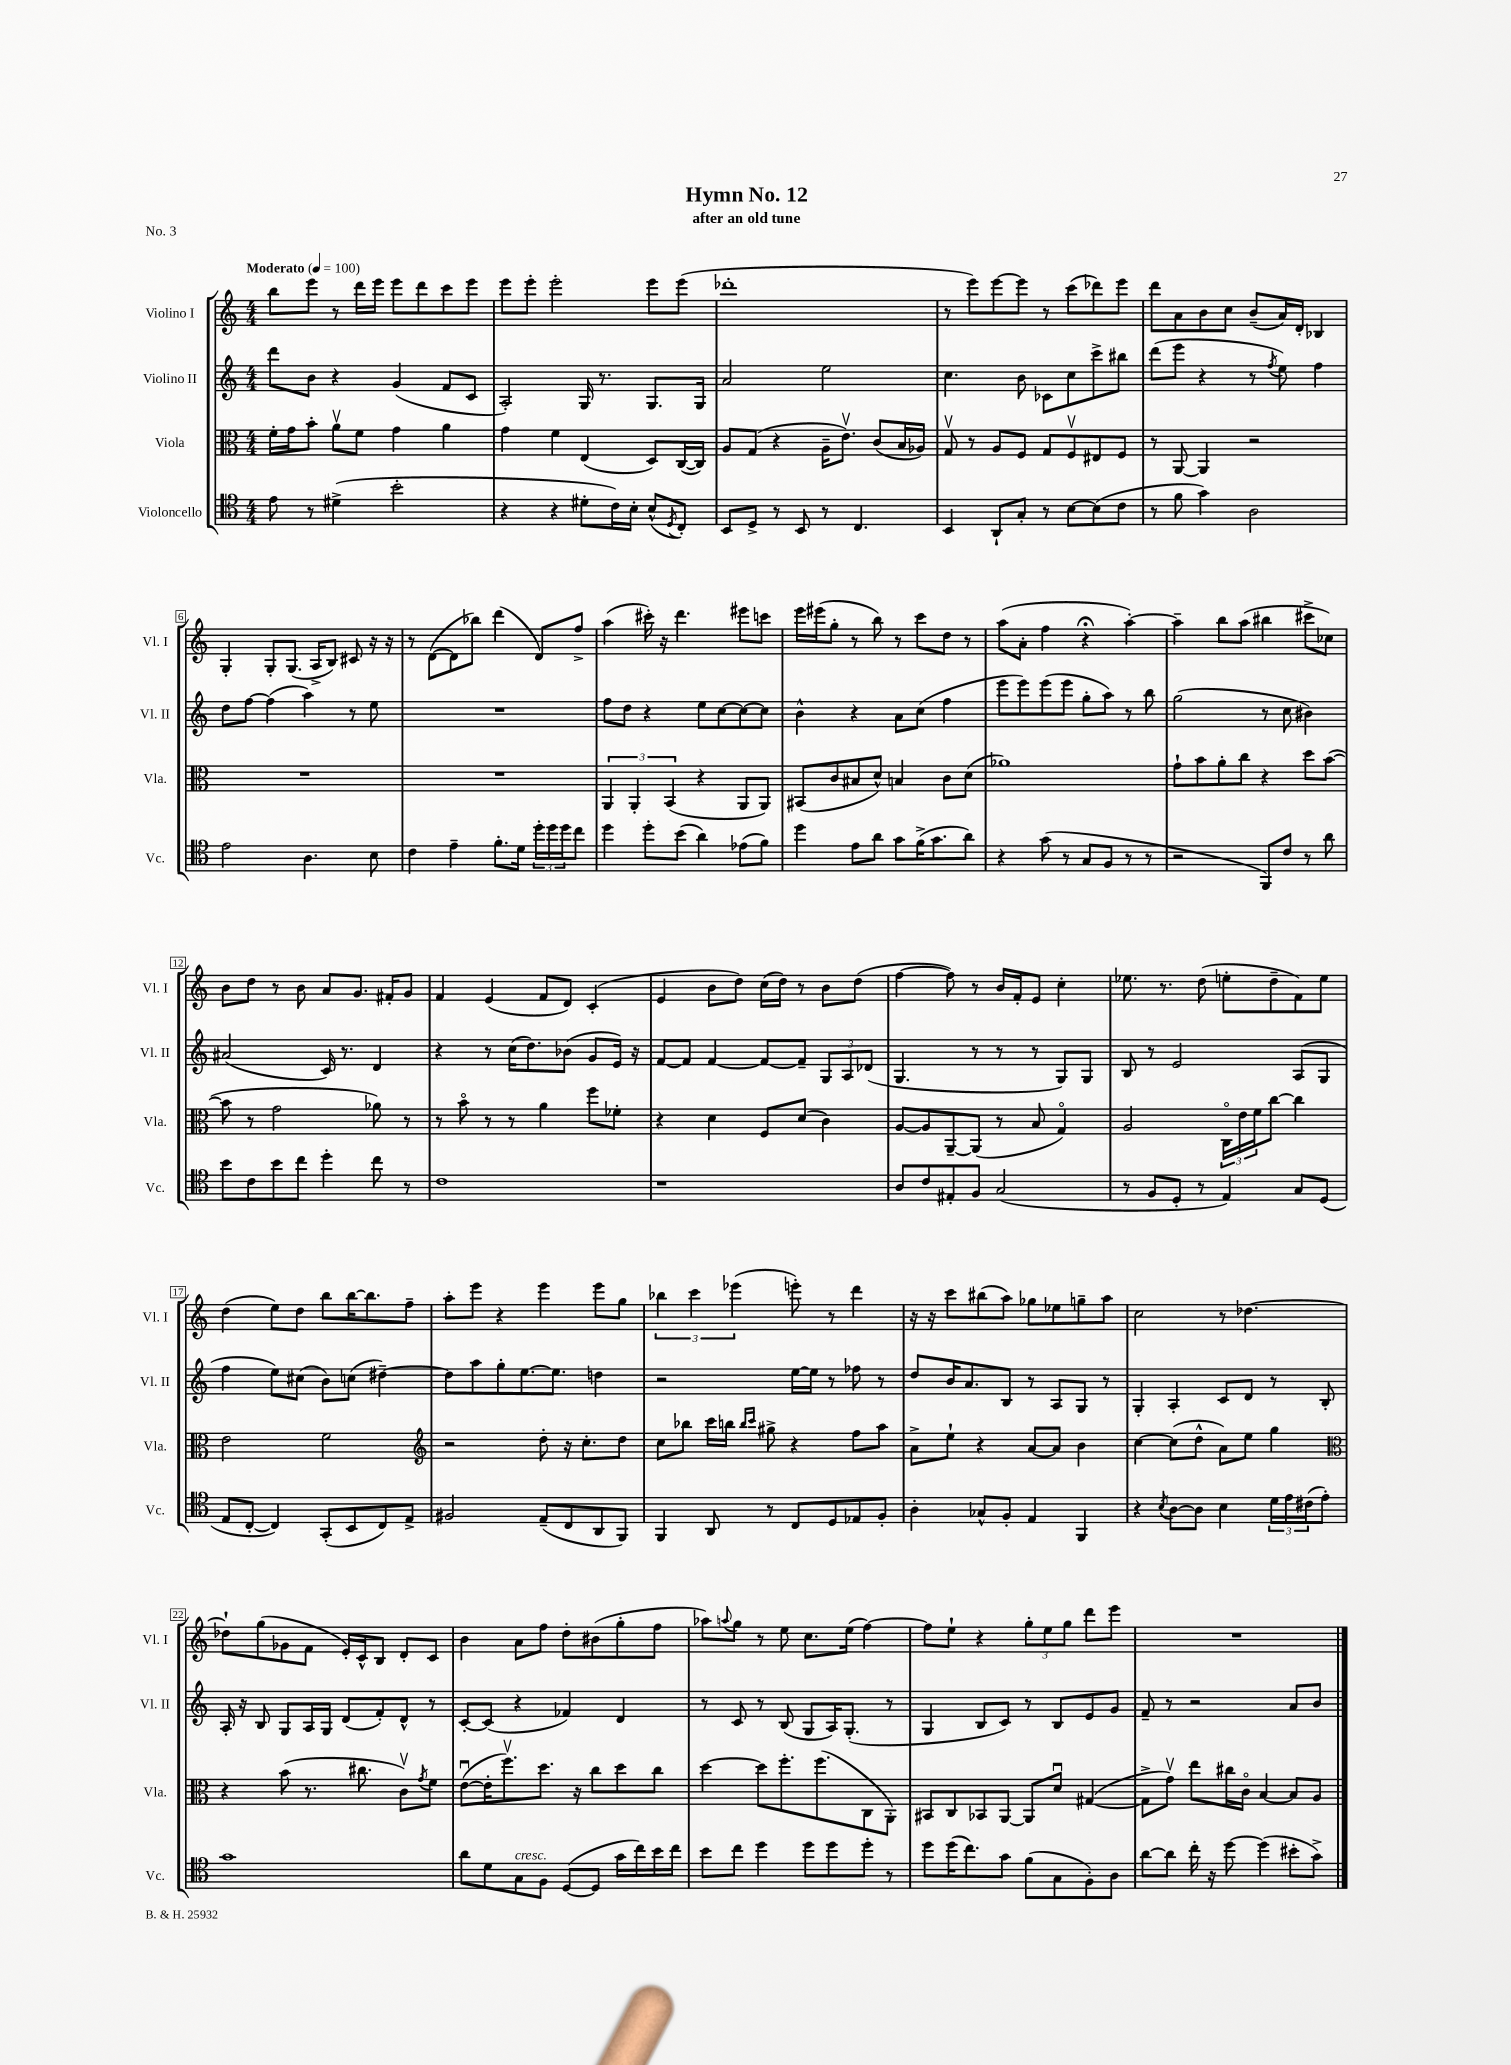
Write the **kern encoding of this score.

**kern	**kern	**kern	**kern
*staff4	*staff3	*staff2	*staff1
*clefC4	*clefC3	*clefG2	*clefG2
*k[]	*k[]	*k[]	*k[]
*M4/4	*M4/4	*M4/4	*M4/4
*MM100	*MM100	*MM100	*MM100
8e	16f'	8ddd	8bb
.	16g	.	.
8r	8b'	8b	8eee
(4d#^	8av	4r	8r
.	8f	.	16ddd
.	.	.	16eee
2b'	4g	(4g	8eee
.	.	.	8ddd
.	4a	8f	8ccc
.	.	8c	8eee
=	=	=	=
4r	4g	2A')	8eee
.	.	.	8eee'
4r	4f	.	2eee'
8d#'	(4E	16G	.
.	.	8.r	.
16c)	.	.	.
16B'	.	.	.
(8B^^	8D)	8.G	8eee
8qD	.	.	.
8C')	([16C	.	(8eee
.	16C])	16G	.
=	=	=	=
8BB	8A	2a	1ddd-'
8D^	(8G	.	.
8r	4r	.	.
8BB	.	.	.
8r	16A~	2ee	.
.	8.ev)	.	.
4.C	.	.	.
.	(8c	.	.
.	16B	.	.
.	16A-)	.	.
=	=	=	=
4BB	8Gv	4.cc	8r
.	8r	.	8eee)
8AA`	8A	.	[8eee
8G'	8F	8b	8eee]
8r	8G	8c-	8r
[8B	8Fv	8cc	(8ccc
(8B]	8E#	8ccc^	8ddd-)
8c	8F	8bb#	8eee
=	=	=	=
8r	8r	(8ddd	8ddd
8f	[8AA	8eee	8a
4g)	4AA]	4r	8b
.	.	.	8cc
2A	2r	8r	(8b~
.	.	8qff	.
.	.	8ee)	16a)
.	.	.	16d'
.	.	4ff	4B-
=	=	=	=
2e	1r	8dd	4G'
.	.	[8ff	.
.	.	(4ff]	8G'
.	.	.	(8.G
4.A	.	4aa)	.
.	.	.	16A^
.	.	.	8B)
.	.	8r	8c#
8B	.	8ee	16r
.	.	.	16r
=	=	=	=
4c	1r	1r	8r
.	.	.	([8d
4e~	.	.	8d]
.	.	.	8bb-)
8.f'	.	.	(4ddd
16d	.	.	.
24dd'	.	.	8d)
24dd	.	.	.
24dd	.	.	.
8cc	.	.	8ff^
=	=	=	=
4dd	6AA	8ff	(4aa
.	.	8dd	.
.	6AA'	.	.
8dd'	.	4r	16ccc#')
.	.	.	16r
.	(6BB	.	.
(8b	.	.	4.ddd
4a)	4r	8ee	.
.	.	[8cc	.
(8e-	8AA	8cc_	8eee#
8f)	8AA)	8cc]	8ccc
=	=	=	=
4dd	(8BB#	4b^^	16eee
.	.	.	(16eee#
.	8c	.	8gg'
8e	8B#	4r	8r
8a	8d^^)	.	8bb)
8g	4B	8a	8r
(16f^	.	(8cc	8ccc
8.g	.	.	.
.	8c	4ff	8dd
8a)	(8d	.	8r
=	=	=	=
4r	1a-)	8eee	(8aa
.	.	8eee)	8a'
(8g	.	(8eee	4ff
8r	.	8eee	.
8G	.	8gg'	4r;
8F	.	8aa)	.
8r	.	8r	[4aa')
8r	.	8bb	.
=	=	=	=
2r	8g`	(2gg	4aa~]
.	8b	.	.
.	8a'	.	8bb
.	8cc	.	(8aa
8FF)	4r	8r	4bb#
8c	.	8cc	.
8r	8dd	4b#)	8ccc#^
8a	([8b	.	8cc-)
=	=	=	=
8b	8b]	(2a#	8b
8c	8r	.	8dd
8b	2g	.	8r
8cc	.	.	8b
4dd'	.	16c)	8a
.	.	8.r	.
.	.	.	8.g
8cc	8a-)	4d	.
.	.	.	16f#'
8r	8r	.	8g
=	=	=	=
1c	8r	4r	4f
.	8bo	.	.
.	8r	8r	(4e
.	8r	(16cc	.
.	.	8.dd)	.
.	4a	.	8f
.	.	(8b-	8d)
.	8ff	8g	(4c'
.	8f-'	16e)	.
.	.	16r	.
=	=	=	=
1r	4r	[8f	4e
.	.	8f]	.
.	4d	[4f	8b
.	.	.	8dd)
.	8F	8f_	(16cc
.	.	.	16dd)
.	(8d	8f~]	8r
.	4c)	12G	8b
.	.	12A	.
.	.	.	(8dd
.	.	(12d-	.
=	=	=	=
8A	[8A	4.G	[4ff
8c	8A]	.	.
8E#'	[8AA~	.	8ff])
8F	(8AA]	8r	8r
(2G	8r	8r	16b
.	.	.	16f'
.	8B	8r	8e
.	4Go)	8G)	4cc'
.	.	8G	.
=	=	=	=
8r	2A	8B	8.ee-
8F	.	8r	.
.	.	.	8.r
8D'	.	2e	.
8r	.	.	(8dd
4E)	24Co	.	8ee'
.	24e	.	.
.	24f	.	.
.	[8cc	.	8dd~
8G	4cc]	(8A	8f)
(8D	.	8G	8ee
=	=	=	=
8E	2e	4ff	(4dd
[8C'	.	.	.
4C])	.	8ee)	8ee)
.	.	(8cc#	8dd
(8GG'	2f	8b)	8bb
8BB	.	(8cc	[16bb
.	.	.	8.bb]
8C)	.	[4dd#~)	.
8E^	.	.	8ff~
=	=	=	=
*	*clefG2	*	*
2F#	2r	8dd#]	8aa'
.	.	8aa	8eee
.	.	8gg'	4r
.	.	[8.ee	.
(8E~	8dd'	.	4eee
.	.	8.ee]	.
8C	16r	.	.
.	8.cc'	.	.
8AA	.	4dd	8eee
8FF)	8dd	.	8gg
=	=	=	=
4FF	8cc	2r	6bb-
.	8bb-	.	.
.	.	.	6ccc
8AA	16ccc	.	.
.	16bb	.	.
.	.	.	(6eee-
.	16qqbb	.	.
.	16qqccc	.	.
8r	8gg#^	.	.
8C	4r	[16ee	8eee')
.	.	16ee]	.
8D	.	8r	8r
8E-	8ff	8ff-	4ddd
8F'	8aa	8r	.
=	=	=	=
4A'	8a^	8dd	16r
.	.	.	16r
.	8ee`	16b	8ccc
.	.	8.a	.
8G-^^	4r	.	(8bb#
8F'	.	8B	8aa)
4E	[8a	8r	8gg-
.	8a]	8A	8ee-
4FF	4b	8G	8gg~
.	.	8r	8aa
=	=	=	=
4r	[4cc	4G'	2cc
8qB	.	.	.
[8A	(8cc]	4A'	.
8A]	8dd^^	.	.
4B	8a)	8c	8r
.	8ee	8d	[4.dd-
24d	4gg	8r	.
24e	.	.	.
(24c#	.	.	.
8e')	.	8B'	.
=	=	=	=
*	*clefC3	*	*
1g	4r	16A'	8dd-`]
.	.	16r	.
.	.	8B	(8gg
.	(8b	8G	8g-
.	8.r	16A	8f
.	.	16G	.
.	.	(8d	16e')
.	8.cc#	.	16c^^
.	.	8f')	8B
.	8cv)	8d^^	8d'
.	8qg	.	.
.	8f	8r	8c
=	=	=	=
8a	([8eu	[8c'	4b
8d	16e']	(8c]	.
.	8.ffv)	.	.
8G	.	4r	8a
8F	8.dd	.	8ff
([8D	.	4f-)	8dd'
.	16r	.	.
8D]	8cc	.	(8b#
16g	8dd	4d	8gg'
16cc)	.	.	.
16b	8cc	.	8ff
16cc	.	.	.
=	=	=	=
8b	[4dd	8r	8aa-)
.	.	.	8qqaa
8cc	.	8c	8gg
4dd	8dd]	8r	8r
.	8.ff'	(8B	8ee
8dd	.	8G	8.cc
.	(8.ff	.	.
8dd	.	16A)	.
.	.	(8.G'	(16ee
8dd'	8C	.	[4ff)
8r	8AA')	8r	.
=	=	=	=
8dd	8BB#	4G	8ff]
(16dd	8C	.	8ee`
8.cc)	.	.	.
.	8BB-	8B	4r
8g	[8AA	8c)	.
(8f	8AA]	8r	12gg'
.	.	.	12ee
8G	8du	8B	.
.	.	.	12gg
8F')	([4G#	8e	8ddd
8A	.	8g	8eee
=	=	=	=
[8a	8G#^]	8f~	1r
8a]	8gv)	8r	.
16cc'	8ee	2r	.
16r	.	.	.
[8dd	16cc#	.	.
.	16co	.	.
(4dd]	[4B	.	.
8b#'	8B]	8a	.
8g^)	8A	8b	.
==	==	==	==
*-	*-	*-	*-
